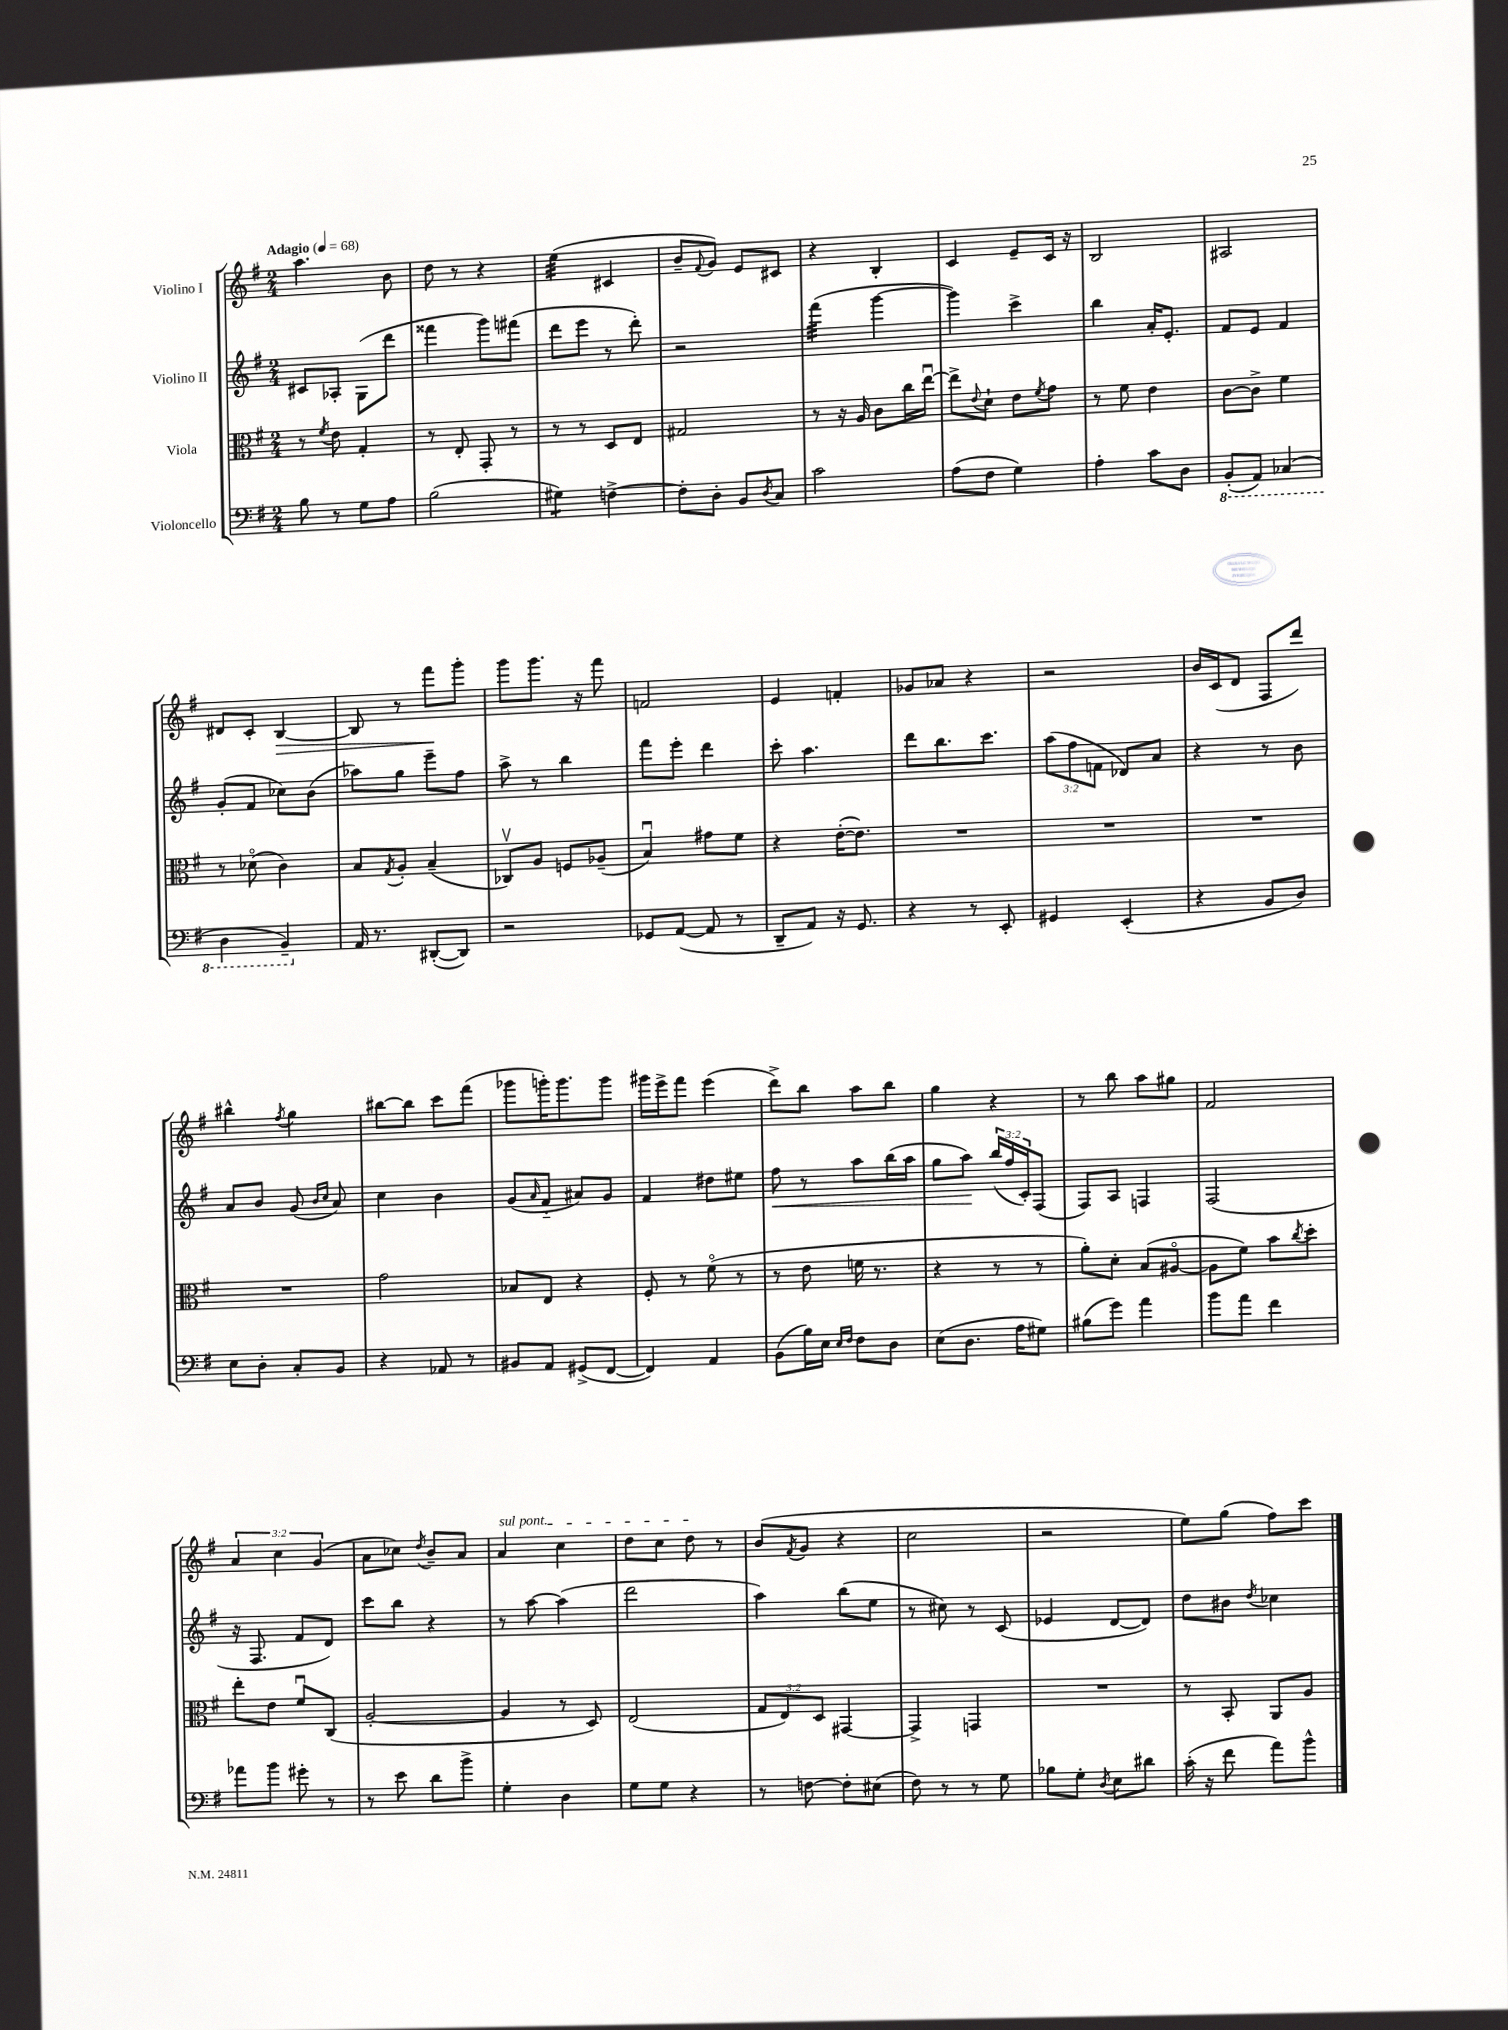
<<
\new StaffGroup <<
\new Staff = "s0" \with { instrumentName = "Violino I" } {
    \clef treble \key g \major \numericTimeSignature \time 2/4 \override Staff.TupletNumber.text = #tuplet-number::calc-fraction-text \tempo "Adagio" 4 = 68
    a''4. b'8 |
    d''8 r8 r4 |
    e''4:32( cis'4 |
    b'8-- \appoggiatura { fis'8 } g'8) e'8 cis'8 |
    r4 b4-. |
    c'4 e'8-- c'16 r16 |
    b2 |
    ais2 |
    dis'8 c'8-. b4~\> |
    b8 r8 fis'''8\! g'''8-. |
    g'''8 g'''8. r16 fis'''8 |
    f'2 |
    e'4 f'4-. |
    ges'8 aes'8 r4 |
    r2 |
    b'16 c'16( d'8 fis8 d'''8) |
    bis''4-^ \acciaccatura { fis''8 } g''4 |
    bis''8~ bis''8 c'''8 fis'''8( |
    ges'''8 g'''16-.) g'''8. g'''8 |
    gis'''16 e'''16-> fis'''8 e'''4( |
    d'''8->) b''8 a''8 b''8 |
    g''4 r4 |
    r8 b''8 a''8 gis''8 |
    fis'2 |
    \tuplet 3/2 { a'4 c''4 g'4( } |
    a'8 ces''8) \acciaccatura { d''8 } b'8-- a'8 |
    \once \override TextSpanner.bound-details.left.text = \markup { \italic "sul pont." } a'4\startTextSpan c''4 |
    d''8 c''8 d''8\stopTextSpan r8 |
    b'8( \acciaccatura { fis'8 } g'8 r4 |
    c''2 |
    r2 |
    e''8) g''8( fis''8) c'''8 \bar "|." |
}
\new Staff = "s1" \with { instrumentName = "Violino II" } {
    \clef treble \key g \major \numericTimeSignature \time 2/4 \override Staff.TupletNumber.text = #tuplet-number::calc-fraction-text
    cis'8 aes8-. g8( d'''8 |
    fisis'''4 g'''8) fis'''8( |
    d'''8 e'''8 r8 d'''8-.) |
    r2 |
    fis'''4:32( g'''4~ |
    g'''4) c'''4-> |
    b''4 a'16-. e'8.-. |
    fis'8 e'8 fis'4 |
    g'8-.( fis'8 ces''8) b'8( |
    aes''8) g''8 e'''8-- fis''8 |
    a''8-> r8 b''4 |
    fis'''8 e'''8-. d'''4 |
    c'''8-. a''4. |
    d'''8 b''8. c'''8. |
    \tuplet 3/2 { a''8( fis''8 f'8 } des'8) a'8 |
    r4 r8 b'8 |
    a'8 b'8 g'8( \grace { b'16 c''16 } a'8) |
    c''4 b'4 |
    g'8( \grace { a'16 } fis'8-_ ais'8) g'8 |
    fis'4 dis''8 eis''8 |
    fis''8\< r8 a''8 b''16( a''16 |
    g''8 a''8\!) \tuplet 3/2 { b''16( fis''16 c'16-.) } fis8( |
    fis8) a8 f4 |
    fis2( |
    r16 fis8. fis'8 d'8) |
    c'''8 b''8 r4 |
    r8 a''8~ a''4( |
    d'''2 |
    a''4) b''8( e''8 |
    r8 cis''8) r8 c'8( |
    ees'4 d'8~ d'8) |
    d''8 bis'8 \acciaccatura { d''8 } ces''4 \bar "|." |
}
\new Staff = "s2" \with { instrumentName = "Viola" } {
    \clef alto \key g \major \numericTimeSignature \time 2/4 \override Staff.TupletNumber.text = #tuplet-number::calc-fraction-text
    r8 \acciaccatura { fis'8 } e'8 g4-. |
    r8 e8-. g,8-. r8 |
    r8 r8 d8 e8 |
    gis2 |
    r8 r16 a16 c'8 c''16 e''16~\downbow |
    e''8-> \appoggiatura { e'8 } d'8-! e'8 \acciaccatura { fis'8 } g'8 |
    r8 fis'8 e'4 |
    c'8~ c'8-> fis'4 |
    r8 des'8\flageolet( c'4) |
    b8 \acciaccatura { g8 } a8-. b4--( |
    ces8\upbow) a8 f8 aes8--( |
    b4\downbow) gis'8 fis'8 |
    r4 e'16~-.( e'8.) |
    R2 |
    R2 |
    R2 |
    R2 |
    g'2 |
    bes8 e8 r4 |
    fis8-. r8 fis'8\flageolet( r8 |
    r8 e'8 f'16 r8. |
    r4 r8 r8 |
    a'8-.) d'8-. b8( ais8~\flageolet |
    ais8 fis'8) b'8 \acciaccatura { c''8 } d''8-. |
    e''8-. e'8 fis'8\downbow c8( |
    a2~-. |
    a4 r8 d8) |
    e2( |
    \tuplet 3/2 { g8 e8) d8 } gis,4~ |
    gis,4-> g,4 |
    R2 |
    r8 b,8-. a,8 a8 \bar "|." |
}
\new Staff = "s3" \with { instrumentName = "Violoncello" } {
    \clef bass \key g \major \numericTimeSignature \time 2/4
    b8 r8 g8 a8 |
    b2( |
    gis4:8) f4~-> |
    f8-. d8-. b,8 \acciaccatura { d8 } c8 |
    c'2 |
    a8( fis8 g4) |
    a4-. c'8 d8 |
    \ottava #-1 b,,8-.( a,,8) ces,4( |
    d,4 b,,4--) \ottava #0 |
    a,16 r8. dis,8~-.( dis,8) |
    r2 |
    ges,8 a,8~( a,8 r8 |
    d,8-- a,8) r16 g,8. |
    r4 r8 e,8-. |
    gis,4 e,4-.( |
    r4 b,8 d8) |
    e8 d8-. c8-. b,8 |
    r4 aes,8 r8 |
    bis,8 a,8 gis,8->( fis,8~ |
    fis,4) a,4 |
    b,8( b16) e16 \grace { e16 fis16 } fis8 d8 |
    e8( d8. a16 gis8) |
    bis8( g'8) a'4 |
    b'8 a'8 fis'4 |
    aes'8 b'8 gis'8-. r8 |
    r8 e'8 d'8 b'8-> |
    g4-. d4 |
    g8 g8 r4 |
    r8 f8~ f8-. eis8( |
    fis8) r8 r8 g8 |
    bes8 g8-. \acciaccatura { d8 } e8 dis'8 |
    c'16-.( r16 fis'8 a'8) b'8-^ \bar "|." |
}
>>
>>
\layout { \context { \Score \remove "Bar_number_engraver" } }
